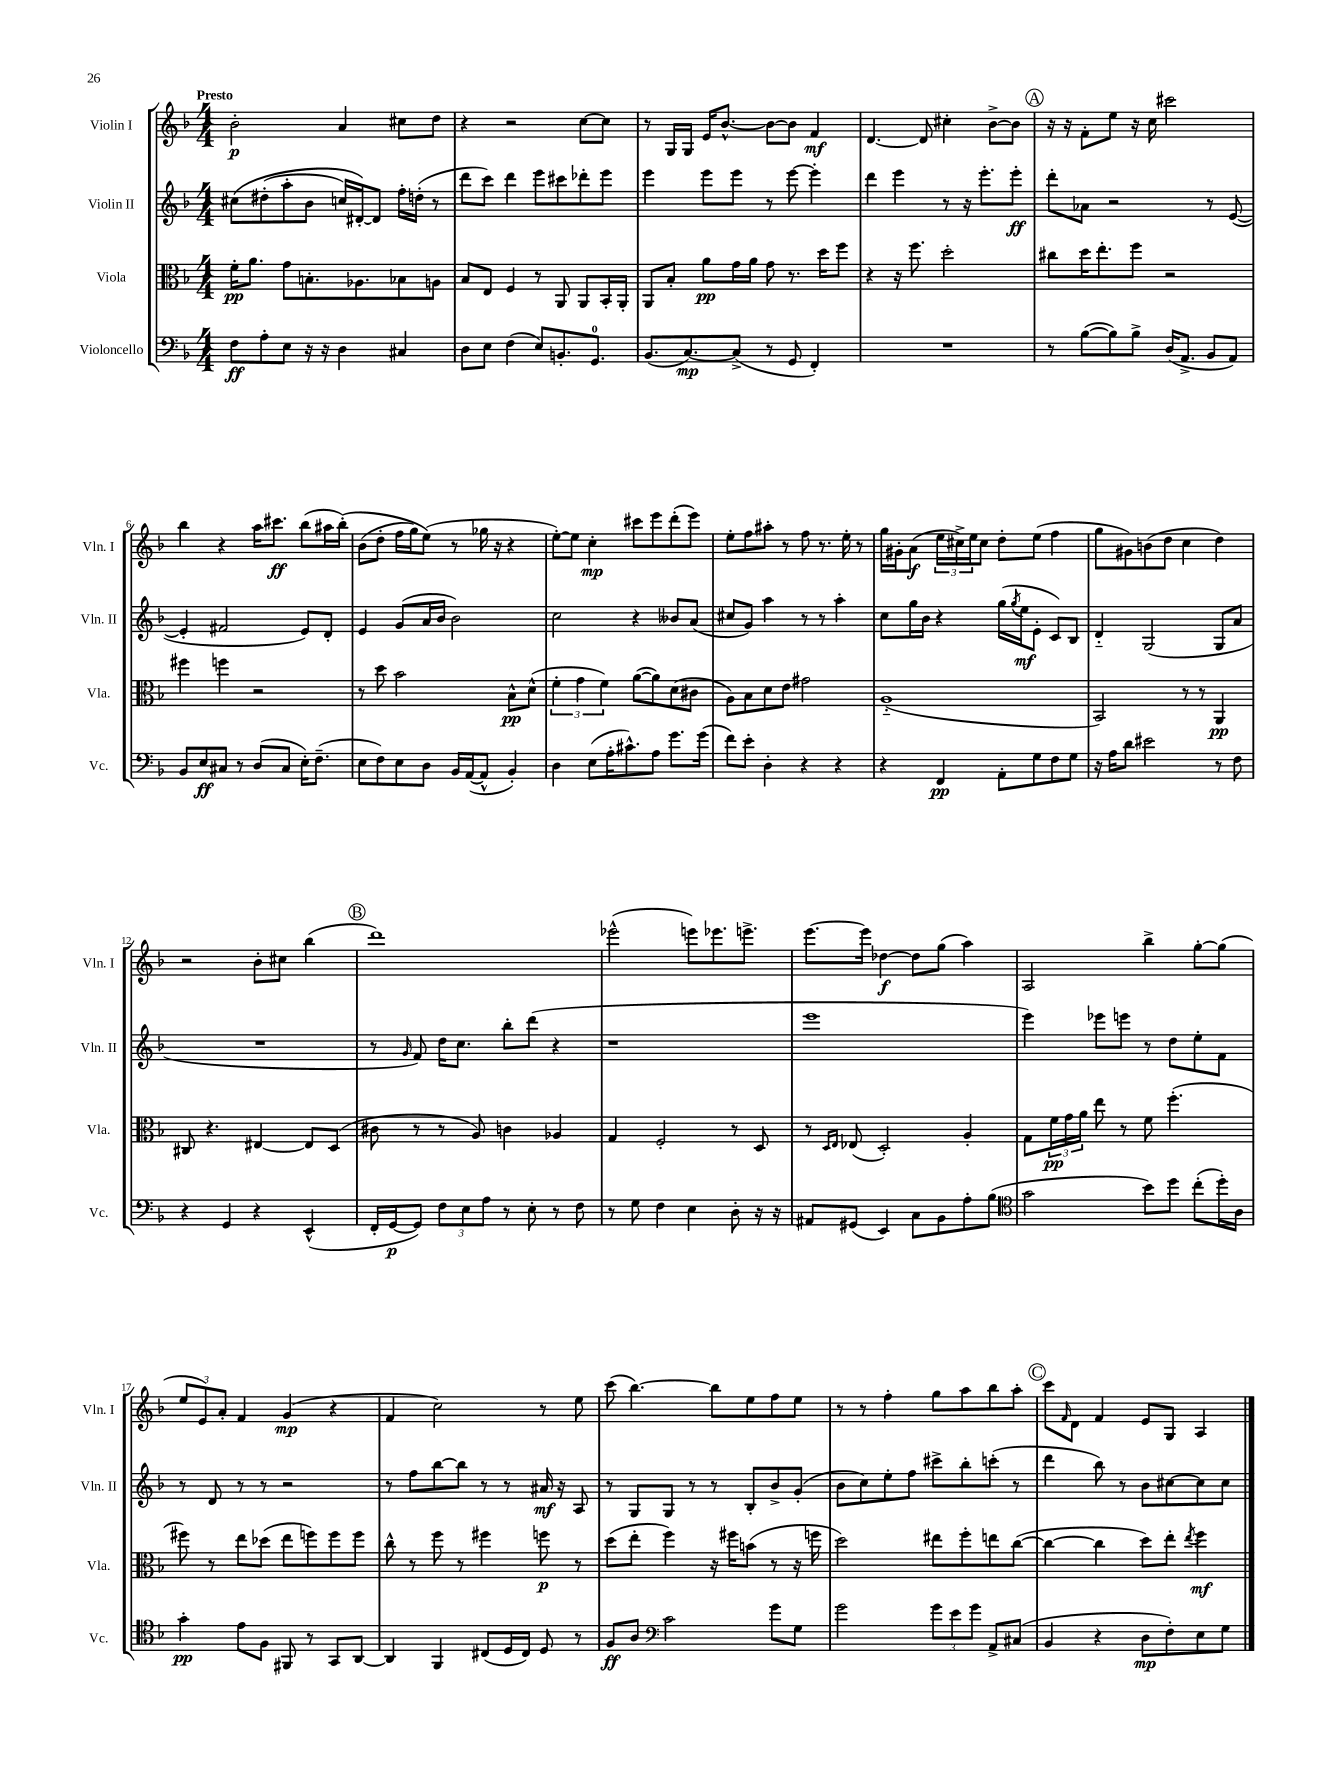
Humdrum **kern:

**kern	**kern	**kern	**kern
*staff4	*staff3	*staff2	*staff1
*clefF4	*clefC3	*clefG2	*clefG2
*k[b-]	*k[b-]	*k[b-]	*k[b-]
*M4/4	*M4/4	*M4/4	*M4/4
8F	16f'	&(8cc#	2b-'
.	8.a	.	.
8A'	.	(8dd#'	.
8E	8g	8aa'	.
16r	8.B'	8b-	.
16r	.	.	.
4D	.	16cc)	4a
.	8.A-	[16d#'&)	.
.	.	8d#]	.
4C#	8B-	16ff'	8cc#
.	.	(16dd'	.
.	8A	8r	8dd
=	=	=	=
8D	8B-	8ddd	4r
8E	8E	8ccc)	.
(4F	4F	4ddd	2r
8E)	8r	8eee	.
8.BB'	8AA	8ccc#	.
.	8AA	8ddd-'	[8cc
8.GG	.	.	.
.	16BB-'	8eee	8cc]
.	16AA'	.	.
=	=	=	=
(8.BB-	8AA	4eee	8r
.	8B-'	.	16G
[8.C)	.	.	16G
.	8a	8eee	16e
.	.	.	[8.b-^^
(8C^]	16g	8eee	.
.	16a	.	.
8r	8g	8r	8b-_
8GG	8.r	[8eee	8b-]
4FF')	.	4eee']	4f
.	16dd	.	.
.	8ff	.	.
=	=	=	=
1r	4r	4ddd	[4.d
.	16r	4eee	.
.	8.ff	.	.
.	.	.	8d]
.	2dd'	8r	4cc#'
.	.	16r	.
.	.	8.eee'	.
.	.	.	[8b-^
.	.	8eee'	8b-]
=	=	=	=
8r	8cc#	8ddd'	16r
.	.	.	16r
([8B-	16dd	8a-	8f'
.	8.ee'	.	.
8B-])	.	2r	8ee
8B-^	8ff	.	16r
.	.	.	16cc
(16D	2r	.	2ccc#
8.AA^	.	.	.
8BB-	.	8r	.
8AA)	.	([8e	.
=	=	=	=
8BB-	4ff#	4e']	4bb-
8E	.	.	.
8C#	4ff	2f#	4r
8r	.	.	.
(8D	2r	.	16aa
.	.	.	8.ccc#
8C#	.	.	.
16E')	.	8e)	(8bb-
(8.F~	.	.	.
.	.	8d'	16aa#
.	.	.	&(16bb-')
=	=	=	=
8E	8r	4e	(8b-
8F)	8dd	.	8dd'
8E	2b-	(8g	16ff
.	.	.	16gg)
8D	.	16a	(8ee&)
.	.	16b-	.
16BB-	.	2b-)	8r
([16AA	.	.	.
8AA^^]	.	.	16gg-
.	.	.	16r
4BB-')	8B-^^	.	4r
.	(8d^^	.	.
=	=	=	=
4D	6f'	2cc	[8ee')
.	.	.	8ee]
.	6g	.	.
(8E	.	.	4cc'
.	6f)	.	.
16A'	.	.	.
8.c#^^)	.	.	.
.	([8a	4r	8ccc#
8A	8a])	.	8eee
8.g	(8d	8b--	(8ddd'
.	8c#	(8a	8eee)
(16g	.	.	.
=	=	=	=
8f)	8A)	8cc#	8ee'
8e'	8B-	8g)	8ff
4D'	8d	4aa	8aa#'
.	8e	.	8r
4r	2g#	8r	8ff
.	.	8r	8.r
4r	.	4aa'	.
.	.	.	16ee'
.	.	.	8r
=	=	=	=
4r	(1A'~	8cc	16gg
.	.	.	16g#'
.	.	16gg	(8a
.	.	16b-	.
4FF	.	4r	24ee
.	.	.	24cc#^)
.	.	.	24ee
.	.	.	8cc#
8AA'	.	(16gg	8dd'
.	.	8qgg	.
.	.	16ee	.
8G	.	8e'	(8ee
8F	.	8c)	4ff
8G	.	8B-	.
=	=	=	=
16r	2BB-)	4d'~	8gg
16A	.	.	.
8d	.	.	8g#)
2e#	.	(2G	(8b
.	.	.	8dd
.	8r	.	4cc
.	8r	.	.
8r	4AA	8G	4dd)
8F	.	8a	.
=	=	=	=
4r	8C#	1r	2r
.	4.r	.	.
4GG	.	.	.
4r	[4E#	.	8b-'
.	.	.	8cc#
(4EE^^	8E#]	.	(4bb-
.	(8D	.	.
=	=	=	=
16FF'	8c#	8r	1ddd)
[16GG	.	.	.
.	.	16qqg	.
8GG])	8r	8f)	.
12F	8r	16dd	.
.	.	8.cc	.
12E	.	.	.
.	8A)	.	.
12A	.	.	.
8r	4c	8bb-'	.
8E'	.	(8ddd	.
8r	4A-	4r	.
8F	.	.	.
=	=	=	=
8r	4G	1r	(2eee-^^
8G	.	.	.
4F	2F'	.	.
4E	.	.	8eee)
.	.	.	8.eee-
8D'	8r	.	.
.	.	.	8.eee^
16r	8D	.	.
16r	.	.	.
=	=	=	=
8AA#	8r	1eee	[8.eee
.	16qqD	.	.
.	16qqE	.	.
(8GG#	(8E-	.	.
.	.	.	16eee]
4EE)	2D')	.	[4dd-
8C	.	.	8dd-]
8BB-	.	.	(8gg
8A'	4A'	.	4aa)
(8B-	.	.	.
=	=	=	=
*clefC4	*	*	*
2g	8G	4eee)	2A
.	24f	.	.
.	24g	.	.
.	24a	.	.
.	8ee	8eee-	.
.	8r	8eee	.
8b-)	8f	8r	4bb-^
8dd	(4.ff'	8dd	.
(8cc'	.	8ee'	[8gg'
16dd')	.	8f	(8gg]
16A	.	.	.
=	=	=	=
4g'	8ff#)	8r	12ee
.	.	.	12e)
.	8r	8d	.
.	.	.	12a'
8e	8ee	8r	4f
8F	(8dd-	8r	.
8FF#	8ee	2r	(4g
8r	8ff)	.	.
8GG	8ff	.	4r
[8AA	8ff	.	.
=	=	=	=
4AA]	8cc^^	8r	4f
.	8r	8ff	.
4FF	8ff	[8bb-	2cc)
.	8r	8bb-]	.
(8C#	4ff#	8r	.
16D	.	8r	.
16C#)	.	.	.
8D	8ff	16a#	8r
.	.	16r	.
8r	8r	8A	8ee
=	=	=	=
8F	(8dd	8r	(8ccc
8A	8ee'	8G	[4.bb-)
*clefF4	*	*	*
2c	4ff)	8G	.
.	.	8r	.
.	16r	8r	8bb-]
.	16ff#	.	.
.	(8b	8B-'	8ee
8g	8r	8b-^	8ff
8G	16r	(8g'	8ee
.	16ff	.	.
=	=	=	=
2g	2dd)	8b-	8r
.	.	8cc)	8r
.	.	8ee'	4ff'
.	.	8ff	.
12g	8ee#	8ccc#^	8gg
12e	.	.	.
.	8ff'	8bb-'	8aa
12g	.	.	.
8AA^	8ee	(8ccc'	8bb-
(8C#	([8cc	8r	8aa'
=	=	=	=
4BB-	4cc_	4ddd	8ccc
.	.	.	16qqf
.	.	.	8d
4r	4cc]	8bb-)	4f
.	.	8r	.
8D	8dd)	8b-	8e
8F')	8ee'	[8cc#	8G
.	8qee	.	.
8E	4ff	8cc#]	4A
8G	.	8cc#	.
==	==	==	==
*-	*-	*-	*-
